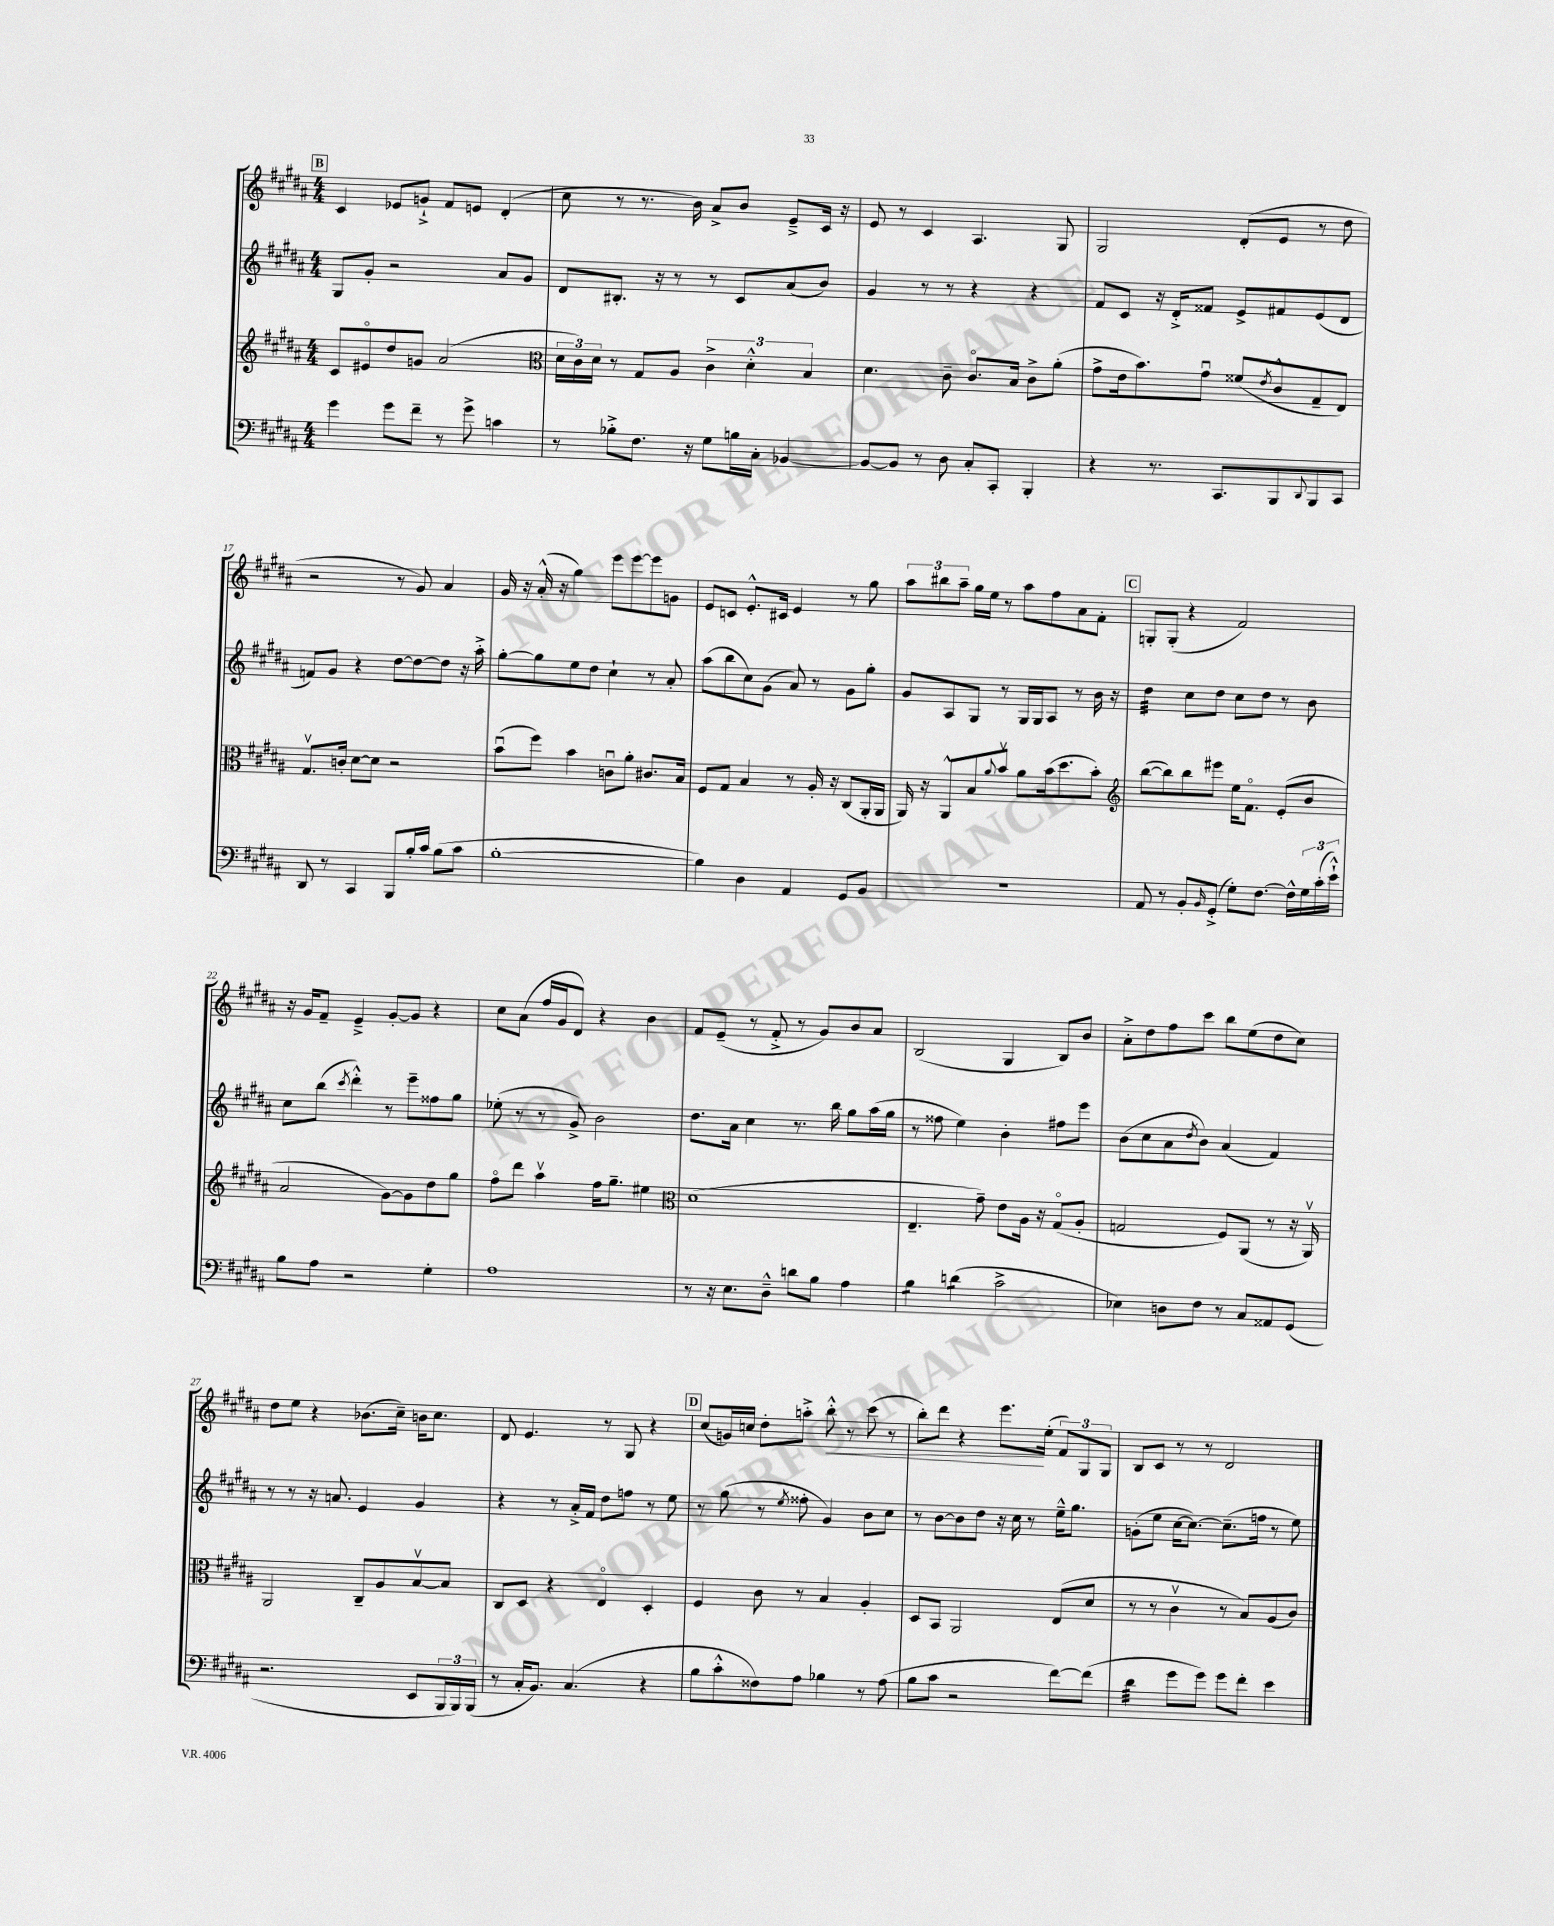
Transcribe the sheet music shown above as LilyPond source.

<<
\new StaffGroup <<
\new Staff = "s0" {
    \clef treble \key b \major \numericTimeSignature \time 4/4
    \mark \markup { \box "B" } cis'4 ees'8 g'8-!-> fis'8 e'8 dis'4-.( |
    cis''8 r8 r8. b'16) ais'8-> b'8 e'8---> cis'16 r16 |
    e'8 r8 cis'4 ais4. gis8 |
    gis2 dis'8-.( e'8 r8 dis''8 |
    r2 r8 gis'8) ais'4 |
    gis'16 r16 ais'16-.-^( r16 gis''4) e'''8 e'''8~ e'''8 g'8 |
    e'8 c'8 e'8.-.-^ cis'16 e'4 r8 gis''8 |
    \tuplet 3/2 { ais''8 bis''8 ais''8-- } gis''16 e''16 r8 ais''8 fis''8 ais'8 fis'8-. |
    \mark \markup { \box "C" } g8-. g8-.( r4 fis'2) |
    r16 gis'16 fis'8-- e'4---> gis'8~-. gis'8 r4 |
    cis''8 ais'8( fis''16 gis'16 dis'8) r4 b'4 |
    fis'8 e'8--( r8 fis'8-.-> r8 gis'8) b'8 ais'8 |
    b2( gis4 b8) b'8 |
    ais'8-.-> dis''8 fis''8 cis'''8 b''8 e''8( dis''8 cis''8) |
    dis''8 e''8 r4 bes'8.( cis''16--) b'16 cis''8. |
    dis'8 e'4. r8 gis8 r4 |
    \mark \markup { \box "D" } cis''8( g'16) c''16 dis''8-. a''8-.-> b''8-.-^\< r8 cis'''8( r8 |
    b''8-.) dis'''8 r4 e'''8.\! e''16-.( \tuplet 3/2 { fis'8) gis8 gis8 } |
    b8 cis'8 r8 r8 dis'2 \bar "|." |
}
\new Staff = "s1" {
    \clef treble \key b \major \numericTimeSignature \time 4/4
    \mark \markup { \box "B" } gis8 gis'8-. r2 ais'8 gis'8 |
    dis'8 bis8.-. r16 r8 r8 cis'8 ais'8( b'8) |
    gis'4 r8 r8 r4 r4 |
    fis'8 cis'8 r16 dis'16-.-> fisis'8 e'8-> fis'8 e'8( dis'8 |
    f'8) gis'8 r4 dis''8~ dis''8~ dis''8 r16 ais''16-.-> |
    gis''8~-. gis''8 e''8 dis''8 cis''4-! r8 ais'8-. |
    ais''8( b''8 cis''8) gis'8( ais'8) r8 gis'8 gis''8-. |
    gis'8 ais8 gis8 r8 gis16 gis16 ais8 r8 b'16 r16 |
    \mark \markup { \box "C" } dis''4:32 cis''8 dis''8 cis''8 dis''8 r8 b'8 |
    cis''8 b''8( \acciaccatura { cis'''8 } dis'''4-.-^) r8 e'''8-- fisis''8 gis''8 |
    ees''8-.( r8 r8 gis'8->) b'2 |
    dis''8. ais'16 cis''4 r8. b''16 gis''8 ais''16( gis''16 |
    r8 fisis''8 e''4) b'4-. fis''8 e'''8 |
    b'8( cis''8 ais'8 \acciaccatura { dis''8 } b'8) ais'4( fis'4) |
    r8 r8 r16 a'8. e'4 gis'4 |
    r4 r8 ais'16-.-> fis'16 dis''8 f''8 r8 e''8 |
    \mark \markup { \box "D" } r8 gis''8( r8 \acciaccatura { e''8 } fisis''8-. gis'4) b'8 cis''8 |
    r8 b'8~ b'8 dis''8 r16 cis''16 r8 e''16---^ gis''8. |
    g'8-.( e''8 cis''16~ cis''8.~) cis''8.--( f''16 r8 e''8) \bar "|." |
}
\new Staff = "s2" {
    \clef treble \key b \major \numericTimeSignature \time 4/4
    \mark \markup { \box "B" } cis'8 eis'8\flageolet dis''8 g'8 ais'2( |
    \clef alto \tuplet 3/2 { dis'16 cis'16) dis'16 } r8 gis8 ais8 \tuplet 3/2 { cis'4-> dis'4-.-^ b4 } |
    dis'4. cis'8-- cis'8.\flageolet b16 cis'8-> ais'8-.( |
    gis'8-> e'16 b'8.) gis'8\downbow fisis'8( \acciaccatura { e'8 } cis'8-^ gis8-- e8) |
    gis8.\upbow c'16-. dis'8~ dis'8 r2 |
    b'8\downbow( fis''8) b'4 c'8\downbow ais'8-. cis'8. b16 |
    fis8 gis8 b4 r8 ais16-. r16 cis8( ais,16-. ais,16 |
    ais,16) r16 ais,8-^ b8 \appoggiatura { ais'8 } b'8\upbow ais'8 b'16( dis''8. b'8-.) |
    \mark \markup { \box "C" } \clef treble b''8~( b''8) b''8 eis'''8 e''16 fis'8.\flageolet e'8-.( b'8 |
    ais'2 gis'8~) gis'8 dis''8 gis''8 |
    fis''8\flageolet dis'''8 ais''4\upbow fis''16 gis''8.-- eis''4 |
    \clef alto dis'1( |
    e4.-- gis'8--) e'8 ais16 r16 gis8\flageolet( ais8-. |
    g2 fis8) ais,8( r8 r16 ais,16\upbow) |
    ais,2 cis8-- ais8 b8~\upbow b8 |
    cis8 dis8 r4 e4\flageolet dis4-. |
    \mark \markup { \box "D" } fis4 cis'8 r8 b4 ais4-. |
    dis8 b,8 ais,2 e8( dis'8 |
    r8 r8 cis'4\upbow r8 b8) ais8( cis'8) \bar "|." |
}
\new Staff = "s3" {
    \clef bass \key b \major \numericTimeSignature \time 4/4
    \mark \markup { \box "B" } gis'4 gis'8 fis'8-- r8 gis'8-> c'4 |
    r8 bes8-.-> fis8. r16 gis8 b16 cis16-. bes,4~ |
    bes,8~ bes,8 r8 dis8 cis8-. cis,8-. b,,4-. |
    r4 r8. cis,8. b,,8 \appoggiatura { dis,8 } b,,8 cis,8 |
    dis,8 r8 cis,4 b,,8 b16-. cis'16 b8( cis'8 |
    b1~-. |
    b4) dis4 ais,4 gis,8 b,8 |
    R1 |
    \mark \markup { \box "C" } ais,8 r8 b,8-. \grace { b,16 } gis,8-.->( gis8-.) fis8.~ fis16-^ \tuplet 3/2 { gis16 cis'16-.( e'16-!-^) } |
    b8 ais8 r2 gis4-. |
    ais1 |
    r8 r16 e8. dis8---^ d'8 b8 ais4 |
    b4:8 d'4:8( cis'2-> |
    ees4) d8 fis8 r8 cis8 aisis,8 gis,8( |
    r2. e,8 \tuplet 3/2 { b,,16 b,,16) b,,16( } |
    r8 cis16-. b,8.) cis4.( r4 |
    \mark \markup { \box "D" } b8 cis'8-.-^ fisis8) ais8 bes4 r8 ais8( |
    b8 cis'8 r2 fis'8~) fis'8( |
    dis'4:32 gis'8 gis'8) gis'8 fis'8-. e'4 \bar "|." |
}
>>
>>
\layout { \context { \Score currentBarNumber = #13 } }
